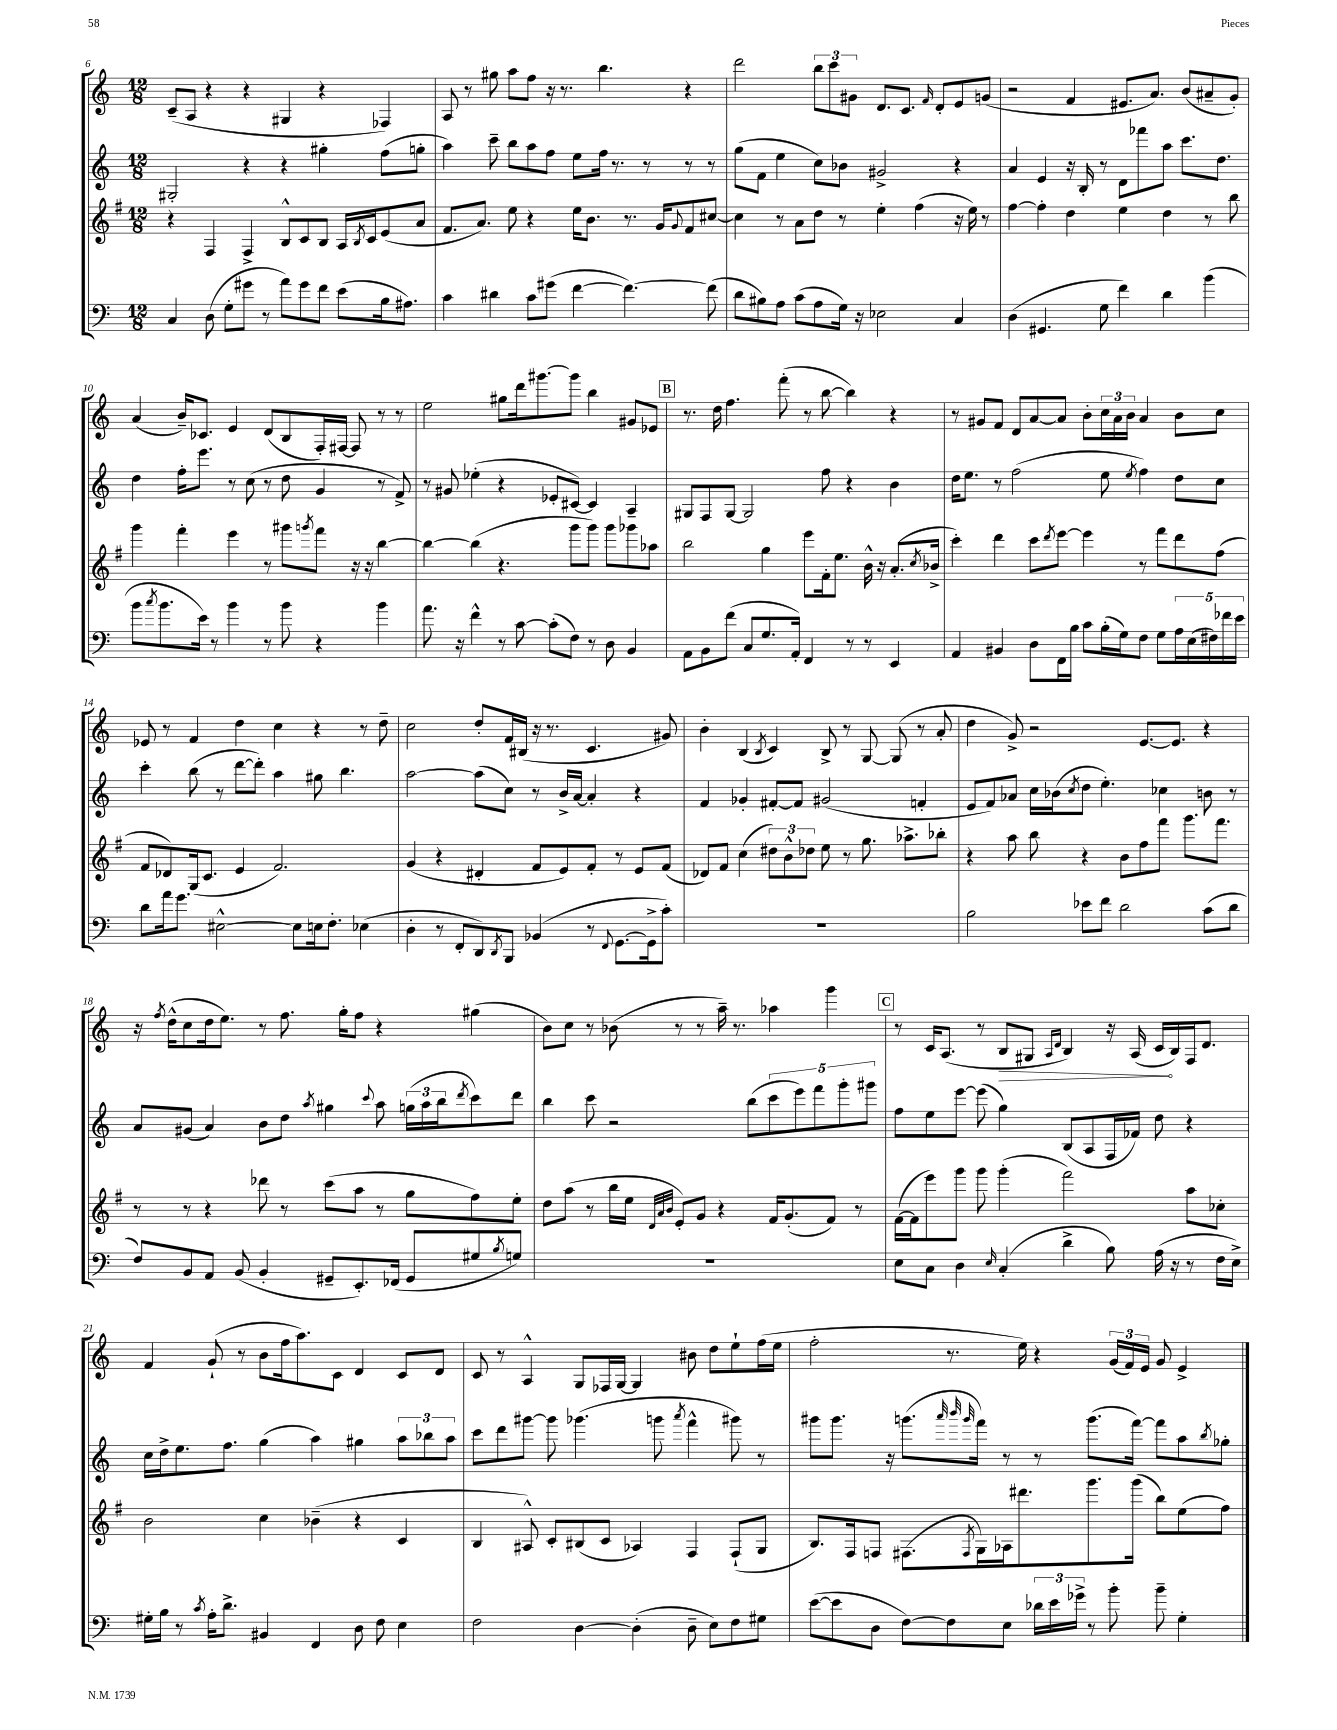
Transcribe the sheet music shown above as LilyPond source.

<<
\new StaffGroup <<
\new Staff = "s0" {
    \clef treble \key c \major \numericTimeSignature \time 12/8
    c'8--( a8 r4 r4 gis4 r4 fes4) |
    a8 r8 gis''8 a''8 f''8 r16 r8. b''4. r4 |
    d'''2 \tuplet 3/2 { b''8 c'''8 gis'8 } d'8. c'8. \grace { f'16 } d'8-. e'8 g'8( |
    r2 f'4 eis'8. a'8.) b'8( ais'8-- g'8-.) |
    a'4( b'16--) ces'8. e'4 d'8( b8 f16-.) fis16~ fis8 r8 r8 |
    e''2 gis''8 d'''16 gis'''8.~ gis'''8 b''4 gis'8 ees'8 |
    \mark \markup { \box "B" } r8. d''16 f''4. f'''8-.( r8 b''8~ b''4) r4 |
    r8 gis'8 f'8 d'8 a'8~ a'8 b'8-. \tuplet 3/2 { c''16 a'16 b'16 } a'4 b'8 c''8 |
    ees'8 r8 f'4 d''4 c''4 r4 r8 d''8-- |
    c''2 d''8-. f'16 bis16( r16 r8. c'4. gis'8) |
    b'4-. b4( \acciaccatura { b8 } c'4) b8-> r8 g8~ g8( r8 a'8-. |
    d''4 g'8->) r2 e'8.~ e'8. r4 |
    r16 \acciaccatura { f''8 } d''16-^( c''8 d''16 e''8.) r8 f''8. g''16-. f''8 r4 gis''4( |
    b'8) c''8 r8 bes'8( r8 r8 a''16--) r8. aes''4 g'''4 |
    \mark \markup { \box "C" } r8 c'16 a8.( r8 \once \override Hairpin.circled-tip = ##t b8\> gis8 \grace { a16 d'16 } b4) r16 a16( c'16\! b16) f16 d'8. |
    f'4 g'8-!( r8 b'8 f''16 a''8.) c'8 d'4 c'8 d'8 |
    c'8 r8 a4-^ g8 fes16 g16~ g4 bis'8 d''8 e''8-! f''16( e''16 |
    f''2-. r8. e''16) r4 \tuplet 3/2 { g'16( f'16) e'16 } g'8 e'4-> \bar "|." |
}
\new Staff = "s1" {
    \clef treble \key c \major \numericTimeSignature \time 12/8
    gis2-. r4 r4 gis''4-. f''8( g''8-. |
    a''4) c'''8-- b''8 a''8 f''8 e''8 f''16 r8. r8 r8 r8 |
    g''8( f'8 e''4 c''8) bes'8 gis'2-> r4 |
    a'4 e'4 r16 b16-. r8 d'8 fes'''8 a''8 c'''8. d''8. |
    d''4 f''16-. e'''8. r8 c''8( r8 d''8 g'4 r8 f'8->) |
    r8 gis'8 ees''4-.( r4 ees'8-. cis'8~) cis'4 a4-- |
    \mark \markup { \box "B" } gis8 f8 gis8~ gis2 f''8 r4 b'4 |
    d''16 e''8. r8 f''2( e''8 \acciaccatura { e''8 } f''4) d''8 c''8 |
    c'''4-. b''8( r8 d'''8~ d'''8-.) a''4 gis''8 b''4. |
    a''2~ a''8( c''8) r8 b'16-> a'16~ a'4-. r4 |
    f'4 ges'4-. fis'8~-. fis'8 gis'2( f'4-. |
    e'8 f'8) aes'8 c''16 bes'16( \acciaccatura { c''8 } d''8 e''4.-.) ces''4 b'8 r8 |
    a'8 gis'8( a'4) b'8 d''8 \acciaccatura { a''8 } gis''4 \appoggiatura { c'''8 } a''8 \tuplet 3/2 { g''16( a''16 b''16 } \acciaccatura { d'''8 } c'''8) d'''8 |
    b''4 c'''8 r2 b''8( \tuplet 5/4 { c'''8 e'''8) f'''8 g'''8-. gis'''8 } |
    \mark \markup { \box "C" } f''8 e''8 e'''8~ e'''8( g''4) b8( a8 f16 fes'16) d''8 r4 |
    c''16 d''16-> e''8. f''8. g''4( a''4) gis''4 \tuplet 3/2 { a''8 bes''8 a''8 } |
    c'''8 d'''8 gis'''8~ gis'''8 ges'''4.( g'''8 \acciaccatura { a'''8 } f'''4-^ gis'''8) r8 |
    gis'''8 gis'''8. r16 g'''8.( \grace { a'''32 b'''32 g'''32 } f'''16) r8 r8 g'''8.( f'''16~) f'''8 a''8 \acciaccatura { b''8 } ges''8-. \bar "|." |
}
\new Staff = "s2" {
    \clef treble \key g \major \numericTimeSignature \time 12/8
    r4 fis4 fis4-> b8-^ c'8 b8 a16 \acciaccatura { b8 } c'16 e'8( a'8 |
    fis'8. a'8.) e''8 r4 e''16 b'8. r8. g'16 \appoggiatura { g'8 } fis'8 cis''8~ |
    cis''4 r8 a'8 d''8 r8 e''4-. fis''4( r16 e''16) r8 |
    fis''4~ fis''4-. d''4 e''4 d''4 r8 b''8 |
    g'''4 fis'''4-. e'''4 r8 gis'''8 \acciaccatura { g'''8 } fis'''8 r16 r16 b''4~ |
    b''4~ b''4( r4. g'''8 g'''8) g'''8 ges'''8 aes''8 |
    \mark \markup { \box "B" } b''2 g''4 e'''8 fis'16-. e''8. b'16-^ r16 a'8.-.( \acciaccatura { c''8 } bes'16-> |
    c'''4-.) d'''4 c'''8 \acciaccatura { d'''8 } e'''8~ e'''4 r8 fis'''8 d'''8 fis''8( |
    fis'8 des'8) g16( c'8. e'4 fis'2.) |
    g'4( r4 dis'4-. fis'8 e'8) fis'8-. r8 e'8 fis'8( |
    des'8) fis'8 c''4( \tuplet 3/2 { dis''8) b'8-^ des''8 } e''8 r8 g''8. aes''8.-> bes''8-. |
    r4 a''8 b''8 r4 b'8 fis''8 fis'''8 g'''8. fis'''8. |
    r8 r8 r4 des'''8 r8 c'''8( a''8 r8 g''8 fis''8) e''8-. |
    d''8 a''8( r8 b''16 e''16 \grace { d'32 a'32 b'32 } e'8-.) g'8 r4 fis'16 g'8.-.( fis'8) r8 |
    \mark \markup { \box "C" } fis'16~( fis'16 e'''8) g'''8 g'''8 g'''4-.( fis'''2) a''8 ces''8-. |
    b'2 c''4 bes'4--( r4 c'4 |
    b4 ais8-^) c'8-. bis8( c'8 aes4) fis4 fis8-!( g8 |
    b8.) fis16 f8 fis8.( \acciaccatura { fis8 } g16) aes16 dis'''8. g'''8. g'''16( b''8) e''8( fis''8) \bar "|." |
}
\new Staff = "s3" {
    \clef bass \key c \major \numericTimeSignature \time 12/8
    c4 d8( g8-. gis'8 r8 a'8) gis'8 f'8 e'8( b16 ais8.) |
    c'4 dis'4 c'8 gis'8( f'4~ f'4.~) f'8( |
    d'8 bis8) a8 c'8( a8 g16) r16 ees2 c4 |
    d4( gis,4. g8 f'4) d'4 b'4( |
    b'8 \acciaccatura { c''8 } b'8. e'16) r8 b'4 r8 b'8 r4 b'4 |
    a'8. r16 f'4-^ r8 c'8~ c'8-.( f8) r8 d8 b,4 |
    \mark \markup { \box "B" } a,8 b,8 f'8( c8 g8. a,16-.) f,4 r8 r8 e,4 |
    a,4 bis,4 d8 f,16 b16 c'8 b16-.( g16) f8 g8 \tuplet 5/4 { a16 e16( fis16) fes'16 e'16 } |
    d'8 a'16 g'8. eis2~-^ eis8 e16 f8.-. ees4( |
    d4-. r8 f,8-. d,8) \acciaccatura { d,8 } b,,8 bes,4( r8 \appoggiatura { f,8 } g,8.~ g,16-> c'8-.) |
    R1. |
    b2 ees'8 f'8 d'2 c'8( d'8 |
    f8) b,8 a,8 b,8( b,4-. gis,8-- e,8.-.) fes,16( gis,8 gis8 \acciaccatura { b8 } g8) |
    R1. |
    \mark \markup { \box "C" } e8 c8 d4 \grace { e16 } c4-.( d'4-> b8) a16( r16 r8 f16 e16->) |
    gis16-. b16 r8 \acciaccatura { c'8 } a16-. d'8.-> bis,4 f,4 d8 f8 e4 |
    f2 d4~ d4-.( d8-- e8) f8 gis8 |
    e'8~( e'8 d8 f8~) f8 e8 \tuplet 3/2 { des'16 e'16 ges'16-> } r8 b'8-. b'8-- g4-. \bar "|." |
}
>>
>>
\layout { \context { \Score currentBarNumber = #6 } }
